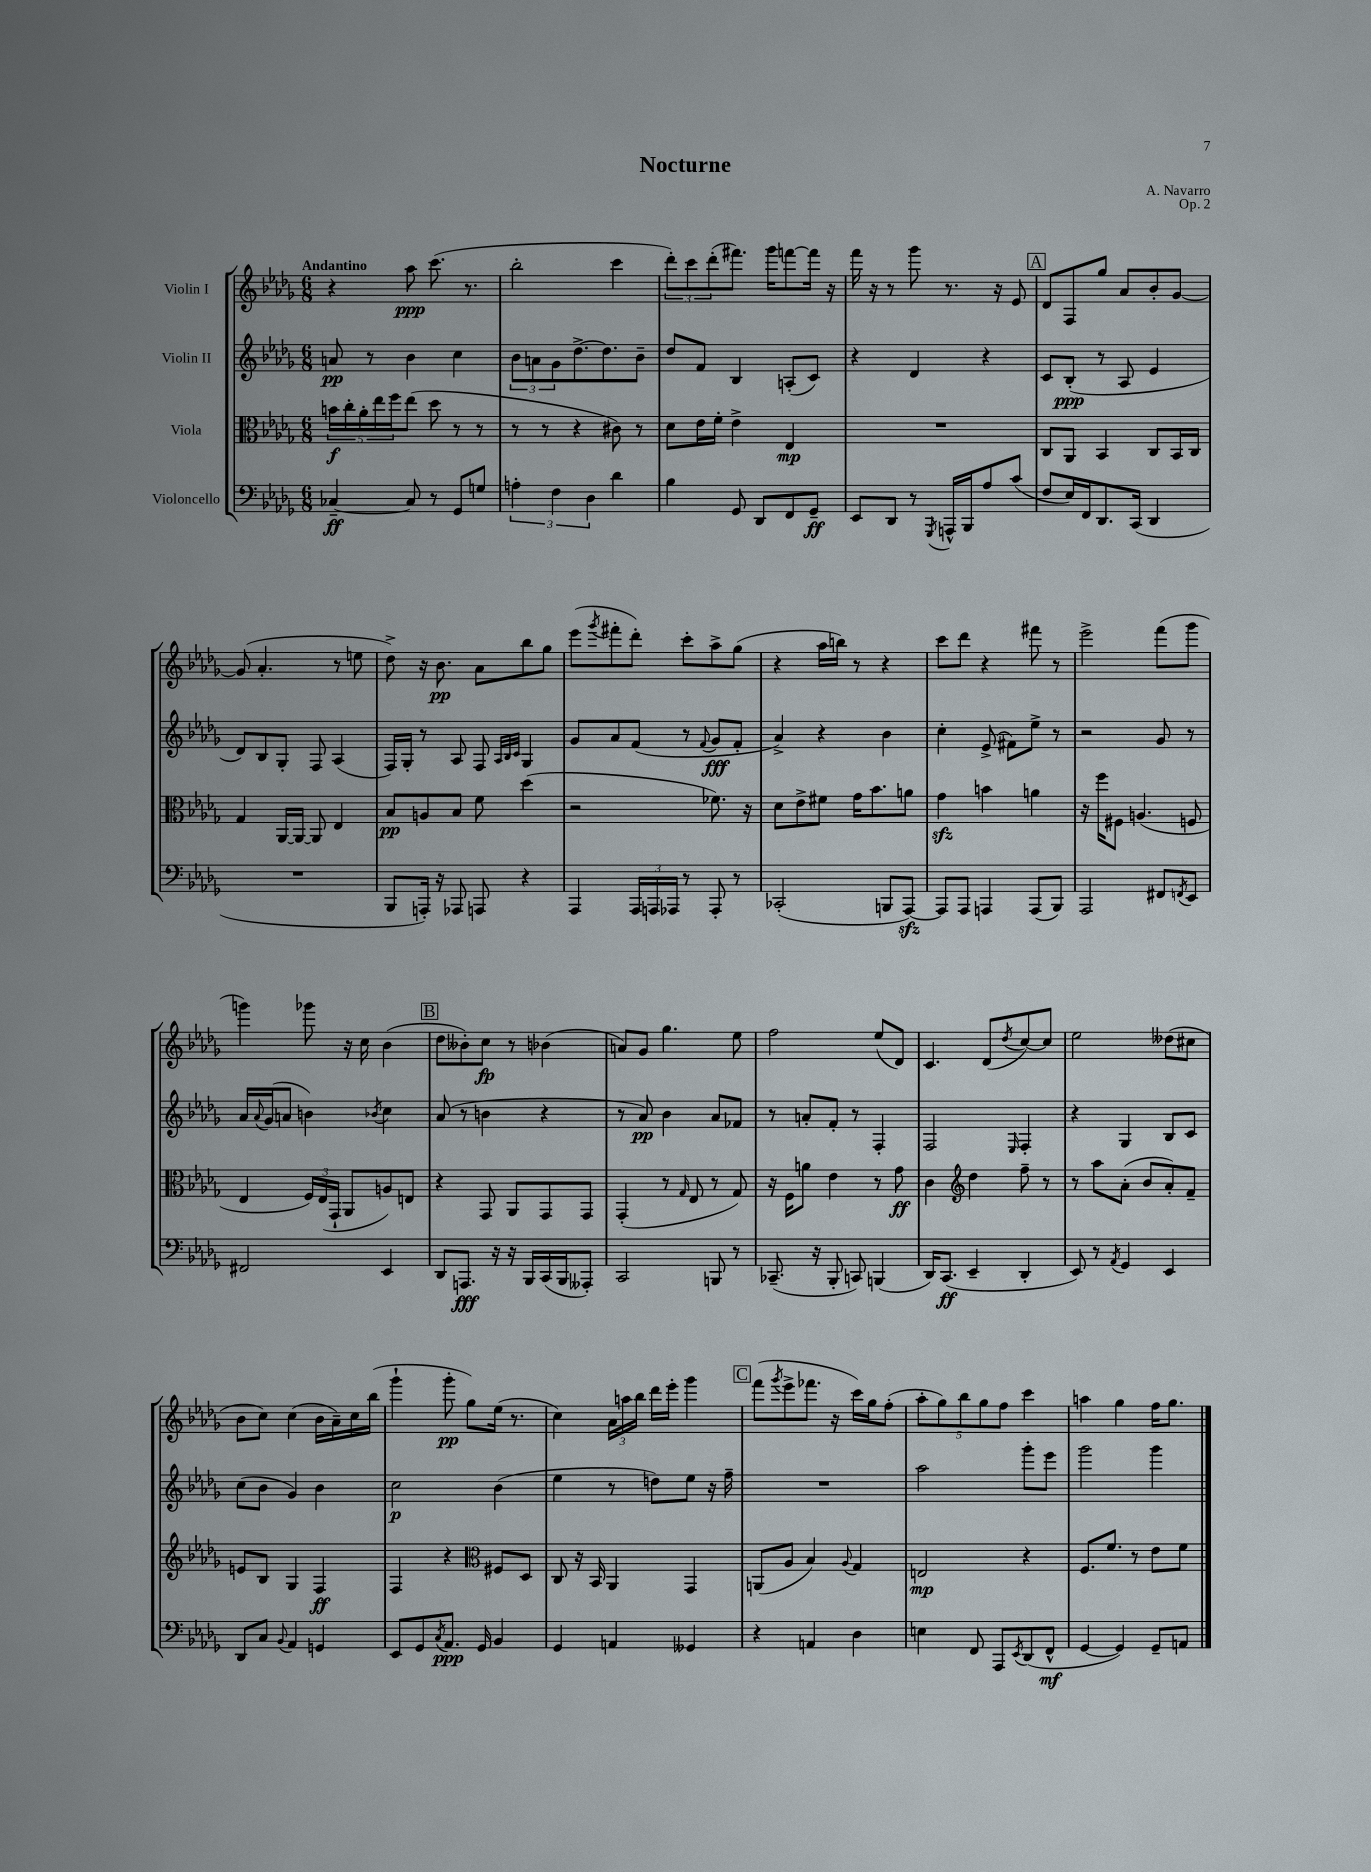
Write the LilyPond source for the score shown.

\header { title = "Nocturne" composer = "A. Navarro" opus = "Op. 2" }
<<
\new StaffGroup <<
\new Staff = "s0" \with { instrumentName = "Violin I" } {
    \clef treble \key des \major \numericTimeSignature \time 6/8 \tempo "Andantino"
    r4 aes''8\ppp c'''8.( r8. |
    bes''2-. c'''4 |
    \tuplet 3/2 { des'''8-.) c'''8 des'''8-.( } fis'''8.) ges'''16 f'''8~ f'''16 r16 |
    f'''16 r16 r8 ges'''8 r8. r16 ees'8 |
    \mark \markup { \box "A" } des'8 f8 ges''8 aes'8 bes'8-. ges'8~ |
    ges'8( aes'4.-. r8 e''8 |
    des''8->) r16 bes'8.\pp aes'8 bes''8 ges''8 |
    ees'''8( \acciaccatura { ges'''8 } fis'''8-. des'''8-.) c'''8-. aes''8-> ges''8( |
    r4 aes''16 b''16) r8 r4 |
    c'''8 des'''8 r4 fis'''8 r8 |
    ees'''2-> f'''8( ges'''8 |
    g'''4) ges'''8 r16 c''16 bes'4( |
    \mark \markup { \box "B" } des''8 beses'8-.) c''8\fp r8 bes'4( |
    a'8) ges'8 ges''4. ees''8 |
    f''2 ees''8( des'8) |
    c'4. des'8( \acciaccatura { des''8 } c''8~) c''8 |
    ees''2 deses''8( cis''8 |
    bes'8 c''8) c''4( bes'16 aes'16--) c''16 bes''16( |
    ges'''4-! ges'''8-.\pp ges''8) ees''16( r8. |
    c''4) \tuplet 3/2 { aes'16 a''16 bes''16 } des'''16 ees'''16-. ges'''4 |
    \mark \markup { \box "C" } f'''8( \acciaccatura { ges'''8 } ees'''8-> fes'''8. r16 c'''16) ges''16 f''8-.( |
    \tuplet 5/4 { aes''8-. ges''8) bes''8 ges''8 f''8 } c'''4 |
    a''4 ges''4 f''16 ges''8. \bar "|." |
}
\new Staff = "s1" \with { instrumentName = "Violin II" } {
    \clef treble \key des \major \numericTimeSignature \time 6/8
    a'8\pp r8 bes'4 c''4 |
    \tuplet 3/2 { bes'8 a'8 ges'8 } des''8.~-> des''8. bes'8-- |
    des''8 f'8 bes4 a8-.( c'8) |
    r4 des'4 r4 |
    \mark \markup { \box "A" } c'8 bes8-.\ppp( r8 aes8 ees'4 |
    des'8) bes8 ges8-. f8 aes4( |
    f16) ges16-. r8 aes8 f8 \grace { aes32 bes32 c'32 } ges4 |
    ges'8 aes'8 f'8( r8 \appoggiatura { f'8 } ges'8\fff f'8-. |
    aes'4->) r4 bes'4 |
    c''4-. ees'8->( fis'8) ees''8-> r8 |
    r2 ges'8 r8 |
    aes'16 \appoggiatura { aes'8 } ges'16( a'8 b'4) \acciaccatura { bes'8 } c''4 |
    \mark \markup { \box "B" } aes'8( r8 b'4 r4 |
    r8 aes'8\pp) bes'4 aes'8 fes'8 |
    r8 a'8-. f'8-. r8 f4-. |
    f2 \grace { ees16 } f4-. |
    r4 ges4 bes8 c'8 |
    c''8( bes'8 ges'4) bes'4 |
    c''2\p bes'4( |
    ees''4 r8 d''8) ees''8 r16 f''16-- |
    \mark \markup { \box "C" } R2. |
    aes''2 ges'''8-. ees'''8 |
    ges'''2 ges'''4 \bar "|." |
}
\new Staff = "s2" \with { instrumentName = "Viola" } {
    \clef alto \key des \major \numericTimeSignature \time 6/8
    \tuplet 5/4 { b'16\f c''16-. aes'16-. ees''16 f''16 } ees''8( des''8 r8 r8 |
    r8 r8 r4 cis'8) r8 |
    des'8 ees'16 f'16-. ees'4-> ees4\mp |
    R2. |
    \mark \markup { \box "A" } c8 aes,8 bes,4 c8 bes,16 c16 |
    ges4 aes,16~ aes,16~ aes,8 ees4 |
    bes8\pp a8 bes8 f'8 des''4( |
    r2 fes'8.) r16 |
    des'8 ees'8-> fis'8 ges'16 bes'8. a'8 |
    ges'4\sfz b'4 a'4 |
    r16 f''16 fis8 a4.( f8 |
    ees4 \tuplet 3/2 { f16) ees16( ges,16-! } aes,8 a8) e8 |
    \mark \markup { \box "B" } r4 ges,8 aes,8 ges,8 ges,8 |
    ges,4-.( r8 \grace { ges16 } ees8 r8 ges8) |
    r16 f16 a'8 ees'4 r8 ges'8\ff |
    c'4 \clef treble des''4 f''8-- r8 |
    r8 aes''8 aes'8-.( bes'8 aes'8-.) f'8-- |
    e'8 bes8 ges4 f4\ff |
    f4 r4 \clef alto fis8 des8 |
    c8 r16 bes,16 aes,4 ges,4 |
    \mark \markup { \box "C" } a,8( aes8 bes4) \appoggiatura { aes8 } ges4 |
    e2\mp r4 |
    f8. f'8. r8 ees'8 f'8 \bar "|." |
}
\new Staff = "s3" \with { instrumentName = "Violoncello" } {
    \clef bass \key des \major \numericTimeSignature \time 6/8
    ces4~--\ff ces8 r8 ges,8 g8 |
    \tuplet 3/2 { a4-. f4 des4 } des'4 |
    bes4 ges,8 des,8 f,8 ges,8--\ff |
    ees,8 des,8 r8 \acciaccatura { ges,,8 } a,,16-^ bes,,16 aes8 c'8( |
    \mark \markup { \box "A" } f8 ees16) f,16 des,8. c,16( des,4 |
    R2. |
    bes,,8 a,,16-.) r16 aes,,8 a,,8 r4 |
    aes,,4 \tuplet 3/2 { aes,,16 a,,16 aes,,16 } r8 aes,,8-. r8 |
    ces,2-.( b,,8 aes,,8~\sfz) |
    aes,,8 aes,,8 a,,4 a,,8( bes,,8) |
    aes,,2 fis,8 \acciaccatura { f,8 } ees,8 |
    fis,2 ees,4 |
    \mark \markup { \box "B" } des,8 a,,8.\fff r16 r16 bes,,16 c,16( bes,,16 aeses,,8-.) |
    c,2 b,,8 r8 |
    ces,8.--( r16 bes,,8-. c,8) b,,4( |
    des,16) c,8.\ff( ees,4-- des,4-. |
    ees,8) r8 \acciaccatura { aes,8 } ges,4 ees,4 |
    des,8 c8 \appoggiatura { bes,8 } aes,4 g,4 |
    ees,8 ges,8 \acciaccatura { c8 } aes,8.\ppp ges,16 bes,4 |
    ges,4 a,4 geses,4 |
    \mark \markup { \box "C" } r4 a,4 des4 |
    e4 f,8 aes,,8 \acciaccatura { ees,8 } des,8( f,8-^\mf |
    ges,4~ ges,4) ges,8-- a,8 \bar "|." |
}
>>
>>
\layout { \context { \Score \remove "Bar_number_engraver" } }
